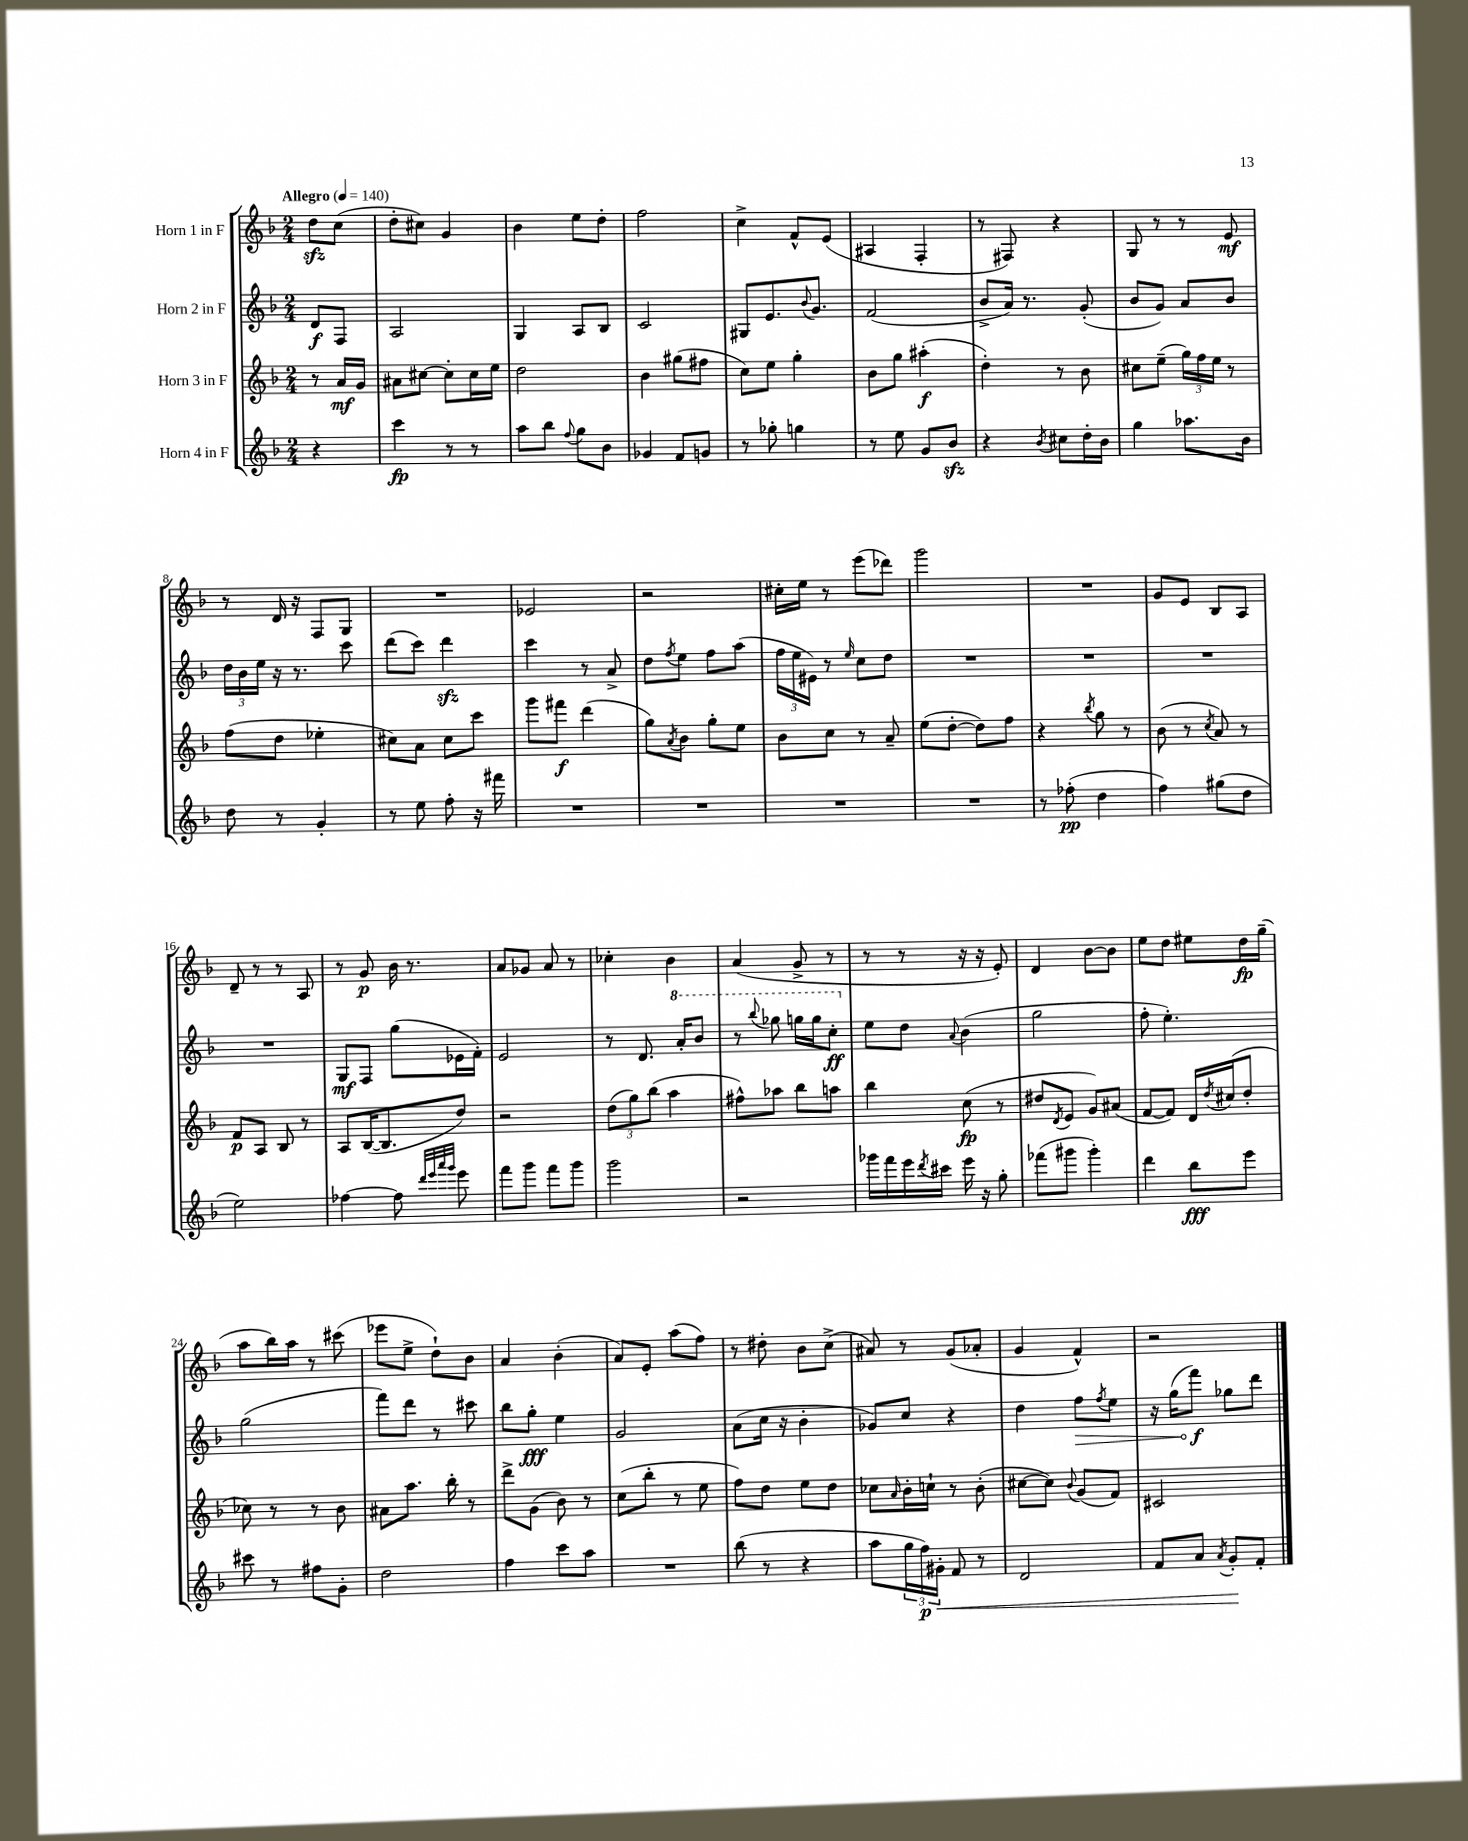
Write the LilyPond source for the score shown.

<<
\new StaffGroup <<
\new Staff = "s0" \with { instrumentName = "Horn 1 in F" } {
    \clef treble \key f \major \numericTimeSignature \time 2/4 \partial 4 \tempo "Allegro" 4 = 140
    d''8\sfz c''8( |
    d''8-. cis''8) g'4 |
    bes'4 e''8 d''8-. |
    f''2 |
    c''4-> f'8-^ e'8( |
    ais4 f4-. |
    r8 fis8) r4 |
    g8 r8 r8 e'8\mf |
    r8 d'16 r16 f8 g8 |
    R2 |
    ees'2 |
    r2 |
    cis''16-. e''16 r8 e'''8( des'''8) |
    g'''2 |
    R2 |
    g'8 e'8 bes8 a8 |
    d'8-- r8 r8 a8 |
    r8 g'8\p bes'16 r8. |
    a'8 ges'8 a'8 r8 |
    ces''4-. bes'4 |
    a'4( g'8-> r8 |
    r8 r8 r16 r16 e'8-.) |
    d'4 bes'8~ bes'8 |
    e''8 d''8 eis''8 d''16\fp g''16--( |
    a''8 bes''16) a''16 r8 cis'''8( |
    ees'''8 e''8-> d''8-!) bes'8 |
    a'4 bes'4-.( |
    a'8) e'8-. a''8( f''8) |
    r8 dis''8-. bes'8 c''8->( |
    ais'8) r8 g'8( aes'8-. |
    g'4 f'4-^) |
    r2 \bar "|." |
}
\new Staff = "s1" \with { instrumentName = "Horn 2 in F" } {
    \clef treble \key f \major \numericTimeSignature \time 2/4 \partial 4
    d'8\f f8 |
    a2 |
    g4 a8 bes8 |
    c'2 |
    gis8 e'8. \appoggiatura { bes'8 } g'8. |
    f'2( |
    bes'8-> a'16) r8. g'8-.( |
    bes'8 g'8) a'8 bes'8 |
    \tuplet 3/2 { d''16 bes'16 e''16 } r16 r8. c'''8 |
    d'''8( c'''8) d'''4\sfz |
    c'''4 r8 a'8-> |
    d''8 \acciaccatura { f''8 } e''8 f''8 a''8( |
    \tuplet 3/2 { f''16 e''16 eis'16) } r8 \grace { e''16 } c''8 d''8 |
    R2 |
    R2 |
    R2 |
    R2 |
    g8\mf f8 g''8( ees'16 f'16-.) |
    e'2 |
    r8 d'8. \ottava #1 a''16-. bes''8 |
    r8 \appoggiatura { bes'''8 } ges'''8 g'''16 g'''16 c'''8-.\ff \ottava #0 |
    e''8 d''8 \appoggiatura { a'8 } bes'4( |
    g''2 |
    f''8-. e''4.-.) |
    g''2( |
    f'''8) d'''8 r8 cis'''8 |
    bes''8 g''8-.\fff e''4 |
    g'2 |
    a'8( c''16 r16 bes'4-. |
    ges'8) c''8 r4 |
    d''4 \once \override Hairpin.circled-tip = ##t f''8\> \acciaccatura { f''8 } e''8 |
    r16 g''16( f'''8\f\!) ges''8 d'''8 \bar "|." |
}
\new Staff = "s2" \with { instrumentName = "Horn 3 in F" } {
    \clef treble \key f \major \numericTimeSignature \time 2/4 \partial 4
    r8 a'16\mf g'16 |
    ais'8 cis''8~ cis''8-. cis''16 e''16 |
    d''2 |
    bes'4 gis''8( fis''8 |
    c''8) e''8 g''4-. |
    bes'8 g''8 ais''4-.\f( |
    d''4-.) r8 bes'8 |
    cis''8 e''8--( \tuplet 3/2 { g''16) f''16 e''16 } r8 |
    f''8( d''8 ees''4-. |
    cis''8) a'8 cis''8 c'''8 |
    g'''8 fis'''8\f d'''4( |
    g''8) \acciaccatura { a'8 } bes'8 g''8-. e''8 |
    bes'8 c''8 r8 a'8-- |
    e''8( d''8~-. d''8) f''8 |
    r4 \acciaccatura { bes''8 } g''8 r8 |
    bes'8( r8 \acciaccatura { c''8 } a'8) r8 |
    f'8\p a8 bes8 r8 |
    a8 bes16~( bes8. d''8) |
    r2 |
    \tuplet 3/2 { d''8( g''8) bes''8( } a''4 |
    fis''8-^) aes''8 bes''8 a''8 |
    bes''4 c''8\fp( r8 |
    dis''8 \acciaccatura { d'8 } e'8 g'8) ais'8( |
    f'8~ f'8) d'16 \acciaccatura { d''8 } cis''16( d''8-. |
    ces''8) r8 r8 bes'8 |
    ais'8 a''8. bes''16-. r8 |
    d'''8-> g'8( bes'8) r8 |
    c''8( bes''8-. r8 e''8 |
    f''8) d''8 e''8 d''8 |
    ces''8 \grace { a'16 } bes'16-. c''16-! r8 bes'8-.( |
    cis''8~ cis''8) \appoggiatura { bes'8 } g'8( f'8) |
    cis'2 \bar "|." |
}
\new Staff = "s3" \with { instrumentName = "Horn 4 in F" } {
    \clef treble \key f \major \numericTimeSignature \time 2/4 \partial 4
    r4 |
    c'''4\fp r8 r8 |
    a''8 bes''8 \appoggiatura { f''8 } g''8 bes'8 |
    ges'4 f'8 g'8 |
    r8 ges''8-. g''4 |
    r8 e''8 g'8 bes'8\sfz |
    r4 \acciaccatura { bes'8 } cis''8 d''16-. bes'16 |
    g''4 aes''8. bes'16 |
    d''8 r8 g'4-. |
    r8 e''8 f''8-. r16 fis'''16 |
    R2 |
    R2 |
    R2 |
    R2 |
    r8 fes''8-.\pp( d''4 |
    f''4) gis''8( d''8 |
    e''2) |
    fes''4~ fes''8 \grace { d'''32 e'''32 a'''32 g'''32 } e'''8 |
    f'''8 g'''8 f'''8 g'''8 |
    g'''2 |
    r2 |
    ges'''16 f'''16 e'''16 \acciaccatura { d'''8 } cis'''16 e'''16 r16 g''8-. |
    fes'''8( gis'''8 gis'''4-.) |
    d'''4 bes''8\fff e'''8 |
    cis'''8 r8 fis''8 g'8-. |
    d''2 |
    f''4 c'''8 a''8 |
    R2 |
    bes''8( r8 r4 |
    a''8 \tuplet 3/2 { g''16 f''16\p) gis'16-.\< } f'8 r8 |
    d'2 |
    f'8 a'8 \acciaccatura { a'8 } g'8-.\! f'8-. \bar "|." |
}
>>
>>
